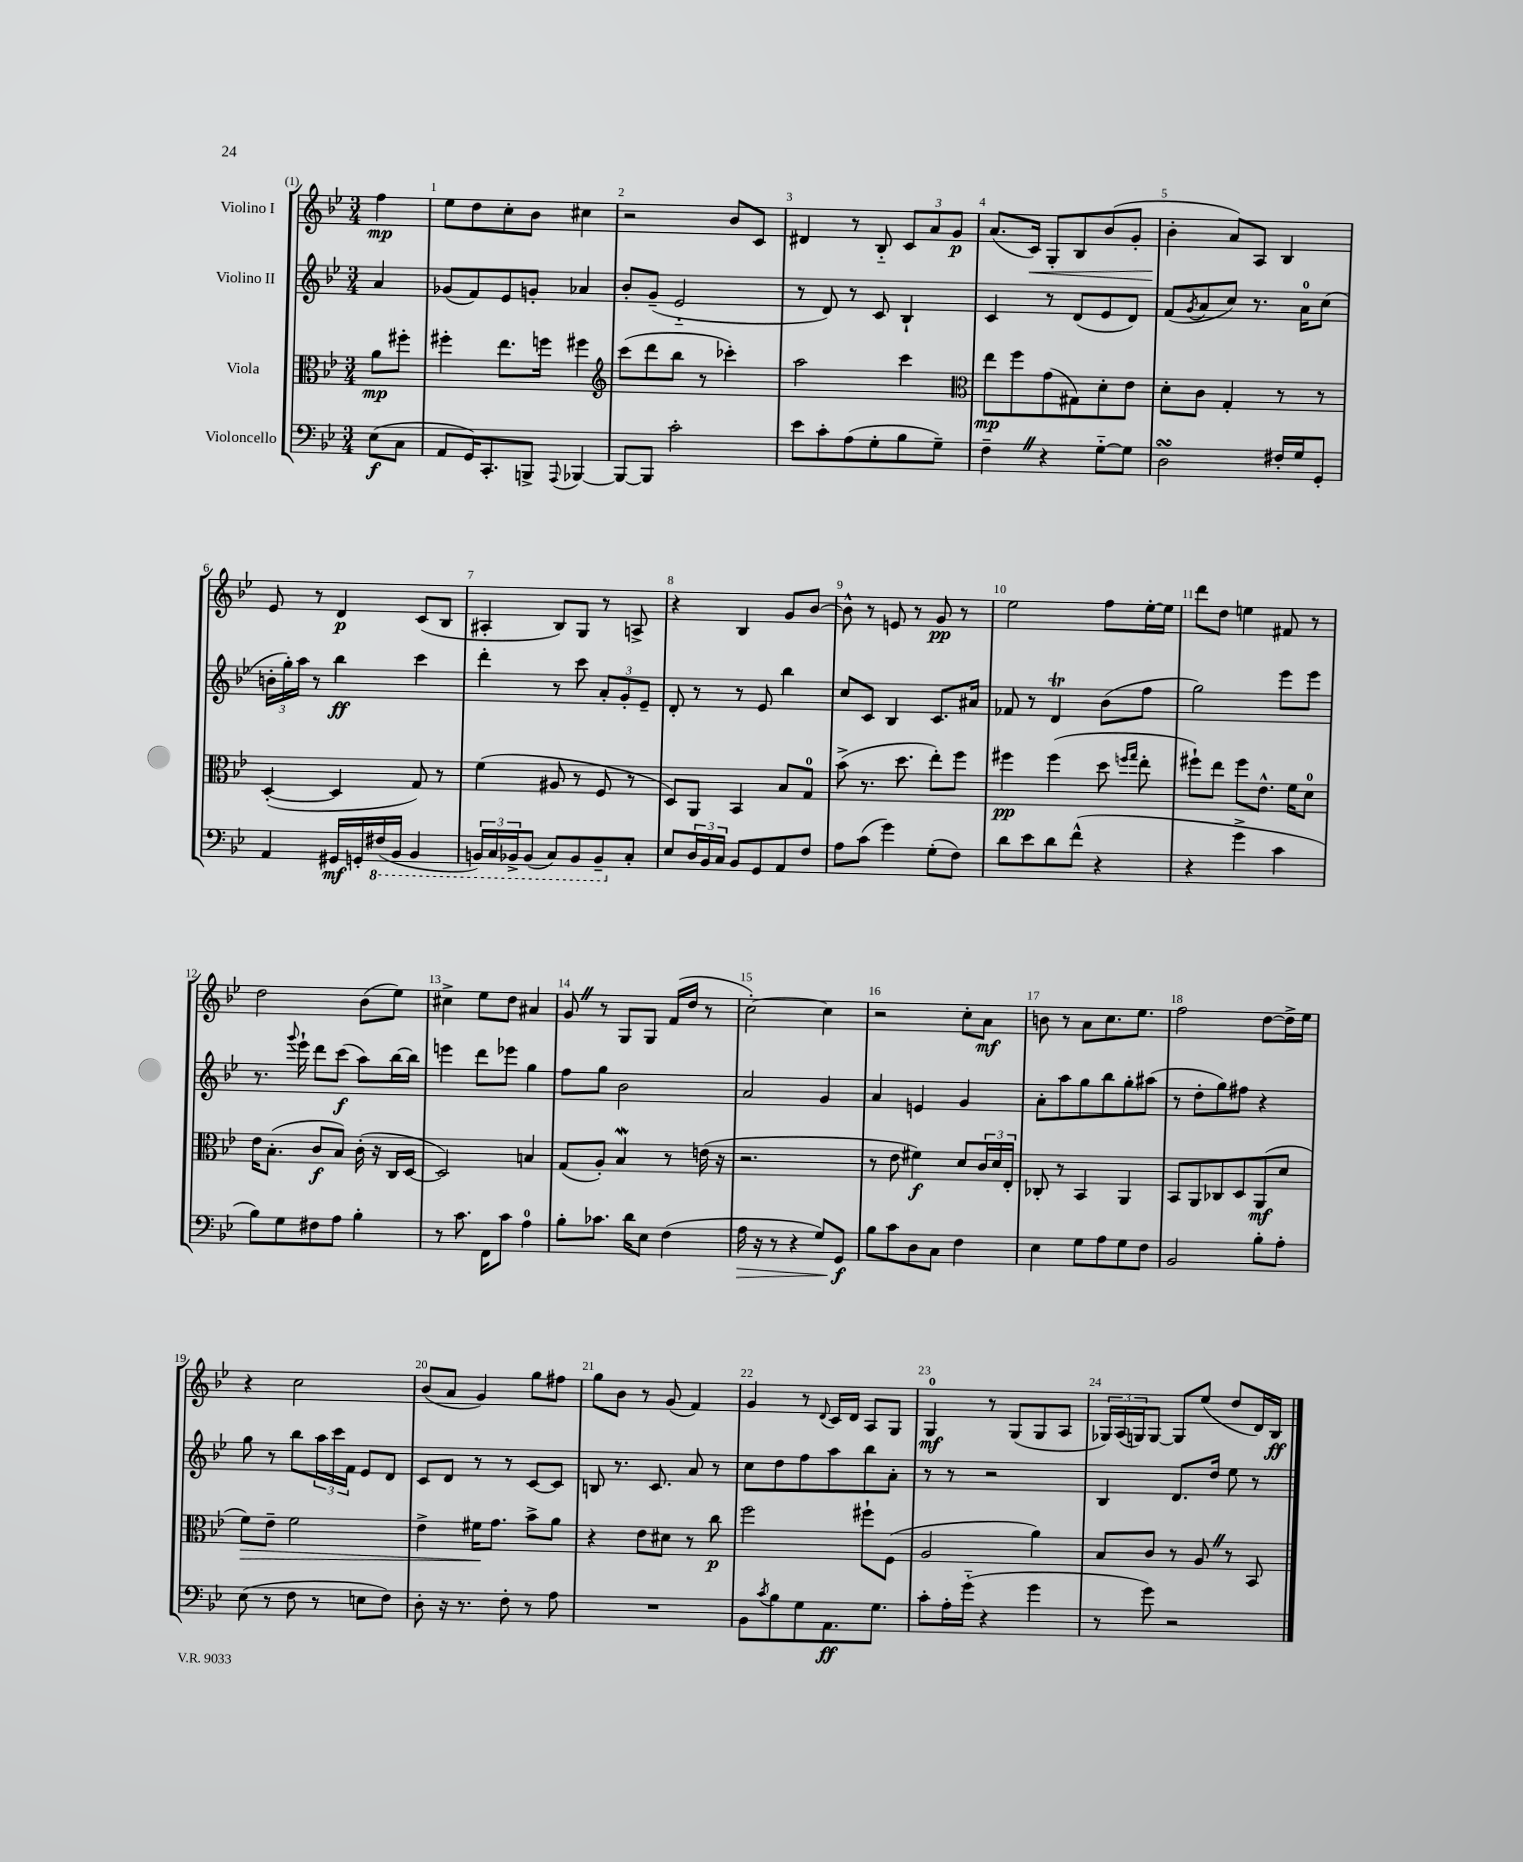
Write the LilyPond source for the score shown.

<<
\new StaffGroup <<
\new Staff = "s0" \with { instrumentName = "Violino I" } {
    \clef treble \key bes \major \numericTimeSignature \time 3/4 \partial 4
    f''4\mp |
    ees''8 d''8 c''8-. bes'8 cis''4 |
    r2 bes'8 c'8 |
    dis'4 r8 bes8-_ \tuplet 3/2 { c'8 a'8 g'8\p } |
    a'8.( c'16\<) g8-. bes8 bes'8( g'8-. |
    bes'4-.\! a'8) a8 bes4 |
    ees'8 r8 d'4\p c'8( bes8 |
    ais4-. bes8) g8 r8 a8-> |
    r4 bes4 g'8 bes'8~ |
    bes'8-^ r8 e'8 r8 g'8\pp r8 |
    ees''2 f''8 ees''16~-. ees''16 |
    d'''8 d''8 e''4 fis'8 r8 |
    d''2 bes'8( ees''8) |
    cis''4-> ees''8 d''8 ais'4 |
    g'8 \once \override BreathingSign.text = \markup { \musicglyph "scripts.caesura.straight" } \breathe r8 g8 g8 f'16( d''16 r8 |
    c''2~-.) c''4 |
    r2 c''8-. a'8\mf |
    b'8 r8 a'8 c''8. ees''8. |
    f''2 d''8~ d''16-> ees''16 |
    r4 c''2 |
    bes'8( a'8 g'4) g''8 fis''8 |
    g''8 bes'8 r8 g'8( f'4) |
    g'4 r8 \appoggiatura { d'8 } c'16 d'16 a8 g8 |
    g4-0\mf r8 g8( g8 a8 |
    \tuplet 3/2 { ges16) a16( g16) } g8~ g8 ees''8( d''8 d'16) bes16\ff \bar "|." |
}
\new Staff = "s1" \with { instrumentName = "Violino II" } {
    \clef treble \key bes \major \numericTimeSignature \time 3/4 \partial 4
    a'4 |
    ges'8( f'8) ees'8 g'8-. aes'4 |
    bes'8-. g'8--( ees'2-_ |
    r8 d'8) r8 c'8 bes4-! |
    c'4 r8 d'8( ees'8 d'8) |
    f'8( \acciaccatura { g'8 } a'8 c''8) r8. a'16-0 c''8( |
    \tuplet 3/2 { b'16-. g''16-.) a''16 } r8 bes''4\ff c'''4 |
    d'''4-. r8 c'''8 \tuplet 3/2 { a'8-. g'8-. ees'8-- } |
    d'8-. r8 r8 ees'8 bes''4 |
    c''8 c'8 bes4 c'8. ais'16 |
    fes'8 r8 d'4\trill bes'8( f''8 |
    g''2) ees'''8 ees'''8 |
    r8. \appoggiatura { g'''8 } ees'''16-! d'''8 c'''8\f( a''8) bes''16~ bes''16 |
    e'''4 d'''8 ees'''8 g''4 |
    f''8 g''8 bes'2 |
    a'2 g'4 |
    a'4 e'4 g'4 |
    a'8-. a''8 g''8 bes''8 g''8-. ais''8( |
    r8 d''8-. g''8) fis''8 r4 |
    g''8 r8 bes''8 \tuplet 3/2 { a''16 c'''16 f'16 } ees'8 d'8 |
    c'8 d'8 r8 r8 c'8~ c'8 |
    b8 r8. c'8. a'8 r8 |
    c''8 d''8 f''8 a''8 bes''8 a'8-. |
    r8 r8 r2 |
    bes4 d'8. d''16 ees''8 r8 \bar "|." |
}
\new Staff = "s2" \with { instrumentName = "Viola" } {
    \clef alto \key bes \major \numericTimeSignature \time 3/4 \partial 4
    a'8\mp fis''8-. |
    fis''4-. ees''8. f''16 fis''4 |
    \clef treble c'''8( d'''8 bes''8 r8 ces'''4-.) |
    a''2 c'''4 |
    \clef alto ees''8\mp f''8 g'8( gis8) d'8-. ees'8 |
    d'8-. c'8 g4-. r8 r8 |
    d4~-.( d4 g8) r8 |
    f'4( ais8 r8 f8 r8 |
    d8) a,8 bes,4 bes8 g8-0 |
    bes'8->( r8. d''8. ees''8-.) f''8 |
    fis''4\pp fis''4( d''8 \grace { f''16 g''16 } ees''8-. |
    fis''8-!) ees''8 fis''8 ees'8.-^ f'16 d'8-0 |
    ees'16 bes8.-.( c'8\f bes8) c'16-.( r16 c16 d16~ |
    d2) b4 |
    g8( a8-.) bes4\mordent r8 e'16( r16 |
    r2. |
    r8 ees'8 fis'4\f) d'8 \tuplet 3/2 { c'16 d'16 ees16-. } |
    ces8-. r8 bes,4 a,4 |
    bes,8 a,8 ces8 d8 a,8\mf( d'8 |
    f'8\>) ees'8-- f'2 |
    ees'4-> fis'16\! g'8. bes'8-> a'8 |
    r4 ees'8 dis'8 r8 c''8\p |
    f''2 fis''8-! f8( |
    a2 a'4) |
    bes8 c'8 r8 a8 \once \override BreathingSign.text = \markup { \musicglyph "scripts.caesura.straight" } \breathe r8 bes,8 \bar "|." |
}
\new Staff = "s3" \with { instrumentName = "Violoncello" } {
    \clef bass \key bes \major \numericTimeSignature \time 3/4 \partial 4
    ees8\f( c8 |
    a,8 g,16) c,8.-. b,,8-> \appoggiatura { a,,8 } bes,,4~ |
    bes,,8~ bes,,8 c'2-. |
    ees'8 c'8-. a8( g8-. bes8 g8--) |
    f4-- \once \override BreathingSign.text = \markup { \musicglyph "scripts.caesura.straight" } \breathe r4 g8~-_ g8 |
    d2\turn fis16-. g16 g,8-. |
    a,4 gis,16\mf g,16-. \ottava #-1 fis,16( bes,,16 bes,,4 |
    \tuplet 3/2 { b,,16) c,16 bes,,16-> } bes,,8( c,8) bes,,8 bes,,8-- \ottava #0 c8-. |
    ees8 \tuplet 3/2 { d16 bes,16 c16 } bes,8 g,8 a,8 f8 |
    a8 c'8( g'4) g8-.( f8) |
    d'8 ees'8 d'8 f'8-^( r4 |
    r4 g'4-> c'4 |
    bes8) g8 fis8 a8 bes4-. |
    r8 c'8. f,16 c'8 a4-0 |
    bes8-. ces'8. d'16 ees8 f4( |
    a16\> r16 r8 r4 g8) g,8\f\! |
    bes8 c'8 d8 c8 f4 |
    ees4 g8 a8 g8 f8 |
    bes,2 bes8-. a8-. |
    ees8( r8 f8 r8 e8 f8) |
    d8-. r16 r8. f8-. r8 a8 |
    R2. |
    bes,8 \acciaccatura { c'8 } bes8 g8 a,8.\ff g8. |
    c'8-. a16-. g'16-_( r4 g'4 |
    r8 g'8) r2 \bar "|." |
}
>>
>>
\layout { \context { \Score \override BarNumber.break-visibility = ##(#f #t #t) barNumberVisibility = #all-bar-numbers-visible } }
